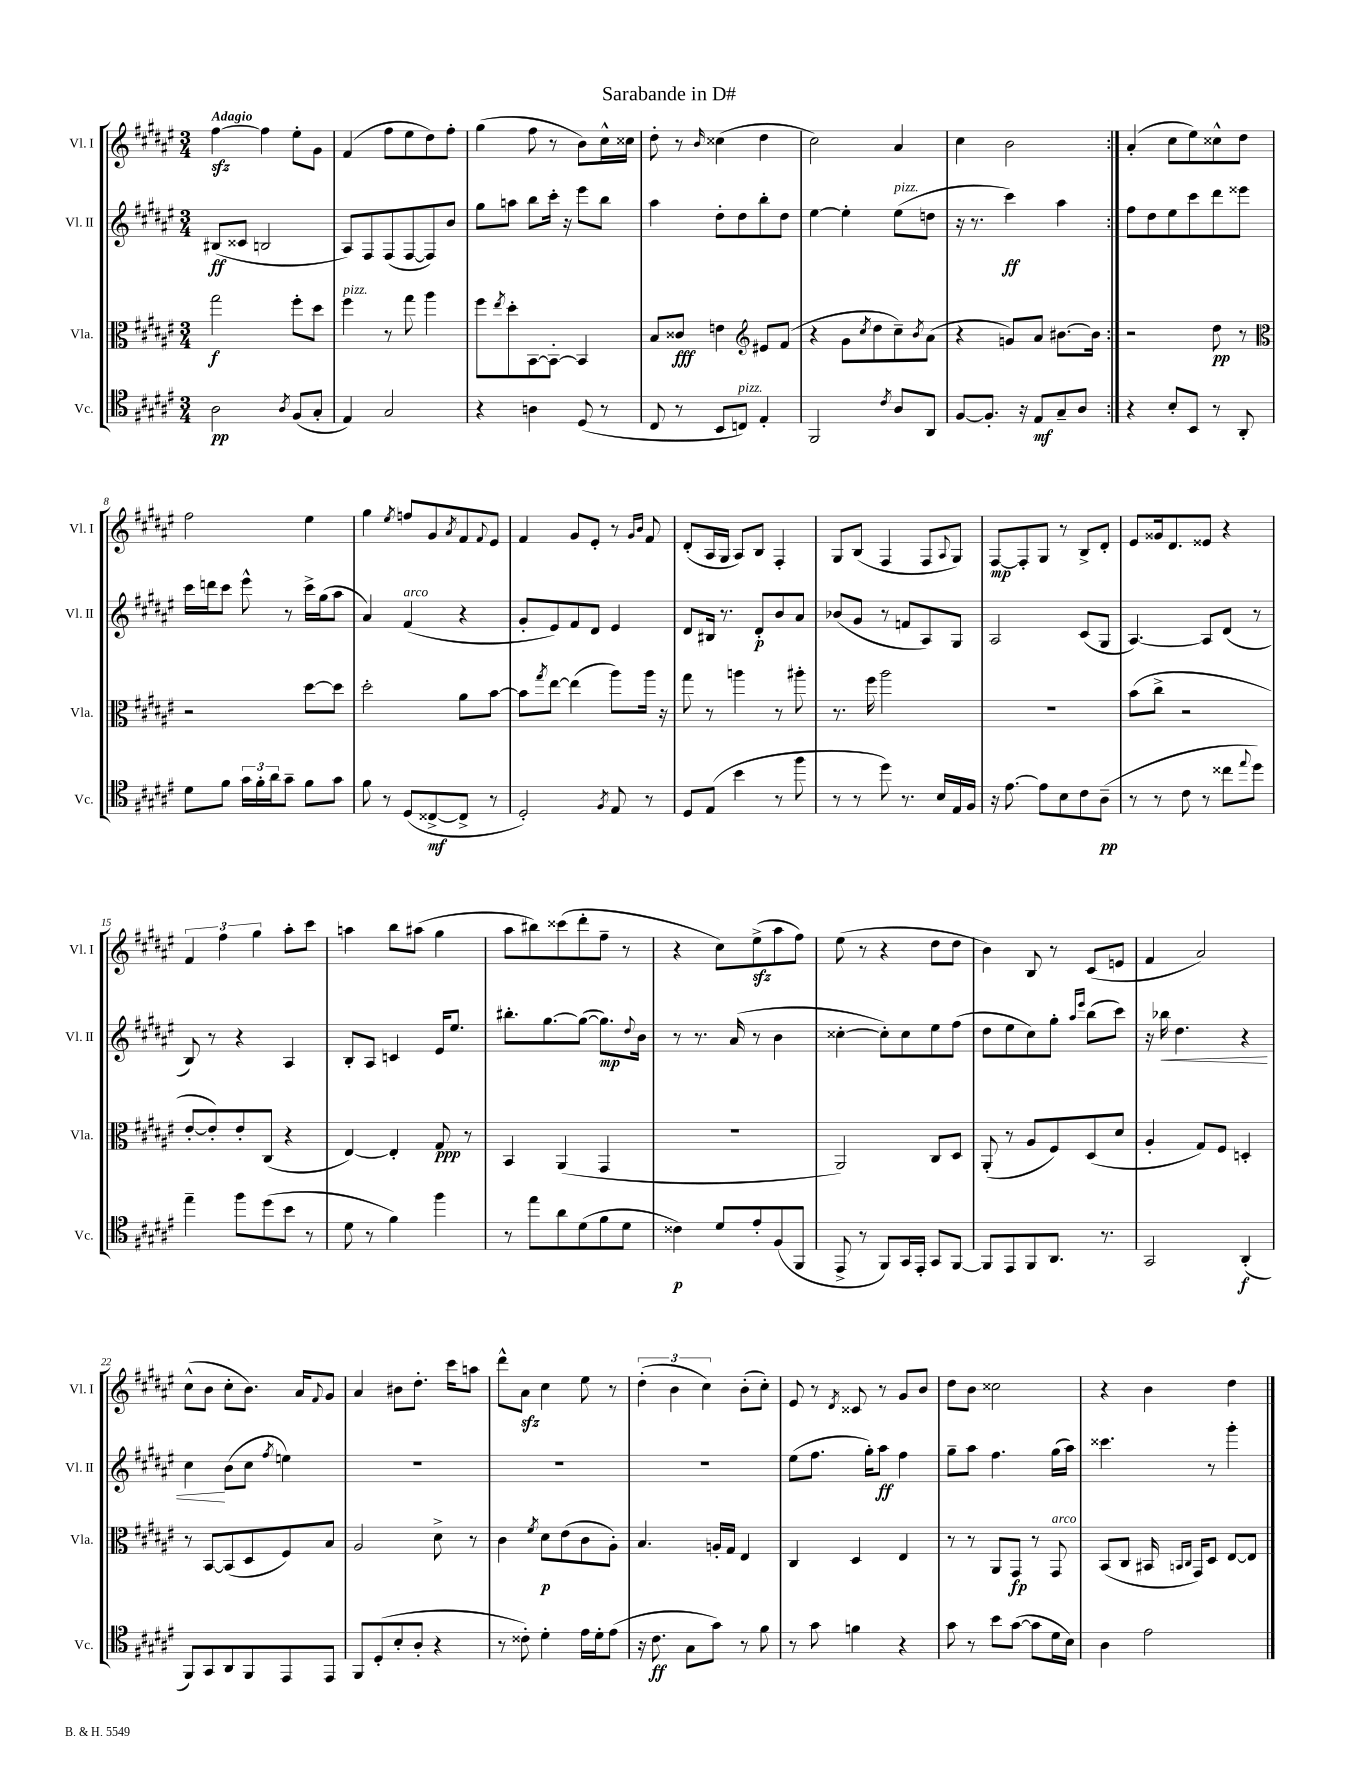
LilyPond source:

\header { title = "Sarabande in D#" }
<<
\new StaffGroup <<
\new Staff = "s0" \with { instrumentName = "Vl. I" shortInstrumentName = "Vl. I" } {
    \clef treble \key fis \major \numericTimeSignature \time 3/4 \tempo "Adagio"
    \repeat volta 2 { fis''4~\sfz fis''4 eis''8-. gis'8 |
    fis'4( fis''8 eis''8 dis''8) fis''8-. |
    gis''4( fis''8 r8 b'8) cis''16-^ cisis''16 |
    dis''8-. r8 \grace { b'16 } cisis''4( dis''4 |
    cis''2) ais'4 |
    cis''4 b'2 | }
    ais'4-.( cis''8 eis''8) cisis''8-^ dis''8 |
    fis''2 eis''4 |
    gis''4 \acciaccatura { eis''8 } f''8 gis'8 \acciaccatura { ais'8 } fis'8 \appoggiatura { fis'8 } eis'8 |
    fis'4 gis'8 eis'8-. r8 \grace { gis'16 b'16 } fis'8 |
    dis'8-.( ais16 gis16 ais8) b8 fis4-. |
    gis8 b8( fis4 fis8 \appoggiatura { ais8 } gis8) |
    fis8~\mp fis8-. gis8 r8 b8-> dis'8-. |
    eis'8 gisis'16 dis'8. eisis'8 r4 |
    \tuplet 3/2 { fis'4 fis''4 gis''4 } ais''8-. cis'''8 |
    a''4 b''8 ais''8( gis''4 |
    ais''8 bis''8) cisis'''8( dis'''8-. fis''8-- r8 |
    r4 cis''8) eis''8->\sfz( ais''8 fis''8) |
    eis''8( r8 r4 dis''8 dis''8 |
    b'4) b8 r8 cis'8( e'8 |
    fis'4 ais'2) |
    cis''8-^( b'8 cis''8-. b'8.) ais'16 \appoggiatura { fis'8 } gis'8 |
    ais'4 bis'8 dis''8.-. cis'''16 a''8 |
    dis'''8-^ ais'8\sfz cis''4 eis''8 r8 |
    \tuplet 3/2 { dis''4-.( b'4 cis''4) } b'8-.( cis''8-.) |
    eis'8 r8 \acciaccatura { dis'8 } cisis'8 r8 gis'8 b'8 |
    dis''8 b'8 cisis''2 |
    r4 b'4 dis''4 \bar "|." |
}
\new Staff = "s1" \with { instrumentName = "Vl. II" shortInstrumentName = "Vl. II" } {
    \clef treble \key fis \major \numericTimeSignature \time 3/4
    \repeat volta 2 { bis8\ff( cisis'8 b2 |
    ais8) fis8 fis8( fis8~ fis8) b'8 |
    gis''8 a''8 b''8 cis'''16-. r16 eis'''8 b''8 |
    ais''4 dis''8-. dis''8 b''8-. dis''8 |
    eis''4~ eis''4-. eis''8^\markup { \italic "pizz." }( d''8 |
    r16 r8. cis'''4\ff) ais''4 | }
    fis''8 dis''8 eis''8 cis'''8 dis'''8 eisis'''8 |
    cis'''16 d'''16 cis'''8 eis'''8-^ r8 cis'''16-> gis''16( ais''8 |
    ais'4) fis'4^\markup { \italic "arco" }( r4 |
    gis'8-. eis'8) fis'8 dis'8 eis'4 |
    dis'8 bis16 r8. dis'8-.\p b'8 ais'8 |
    bes'8( gis'8 r8 f'8 ais8) gis8 |
    ais2 cis'8( gis8 |
    ais4.~) ais8 dis'8( r8 |
    b8) r8 r4 ais4 |
    b8-. ais8 c'4 eis'16 eis''8. |
    bis''8.-. gis''8.~ gis''8~( gis''8.\mp) \appoggiatura { dis''8 } b'16 |
    r8 r8. ais'16( r8 b'4 |
    cisis''4~-. cisis''8-.) cisis''8 eis''8 fis''8( |
    dis''8 eis''8 cis''8) gis''8-. \grace { ais''16 eis'''16 } b''8( cis'''8) |
    r16 bes''16\< dis''4. r4 |
    cis''4\! b'8( cis''8 \acciaccatura { fis''8 } e''4) |
    R2. |
    R2. |
    R2. |
    eis''8( fis''8. gis''16-.) ais''8\ff fis''4 |
    gis''8-- ais''8 fis''4. gis''16( ais''16) |
    cisis'''4. r8 gis'''4-. \bar "|." |
}
\new Staff = "s2" \with { instrumentName = "Vla." shortInstrumentName = "Vla." } {
    \clef alto \key fis \major \numericTimeSignature \time 3/4
    \repeat volta 2 { gis''2\f fis''8-. dis''8 |
    fis''4^\markup { \italic "pizz." } r8 gis''8 ais''4 |
    fis''8 \acciaccatura { eis''8 } dis''8-. b,8~ b,8~-. b,4 |
    b8 cisis'8\fff e'4 \clef treble eis'8 fis'8( |
    r4 gis'8 \acciaccatura { cis''8 } dis''8 cis''8--) \acciaccatura { b'8 } ais'8( |
    r4 g'8) ais'8 bis'8.~ bis'16 | }
    r2 dis''8\pp r8 |
    \clef alto r2 dis''8~ dis''8 |
    dis''2-. ais'8 b'8~ |
    b'8 \acciaccatura { gis''8 } eis''8~ eis''4( ais''8) ais''16 r16 |
    gis''8 r8 a''4 r8 ais''8-. |
    r8. fis''16 ais''2 |
    R2. |
    b'8( cis''8-> r2 |
    eis'8~-. eis'8-.) eis'8-. cis8( r4 |
    eis4~) eis4-. gis8\ppp r8 |
    b,4 ais,4( gis,4 |
    R2. |
    ais,2) cis8 dis8 |
    ais,8-.( r8 ais8 fis8) dis8( dis'8 |
    ais4-. gis8) fis8 d4-. |
    r8 b,8~ b,8( dis8 fis8) b8 |
    ais2 dis'8-> r8 |
    cis'4 \acciaccatura { fis'8 } dis'8\p eis'8( cis'8 ais8-.) |
    b4. a16-. gis16 eis4 |
    cis4 dis4 eis4 |
    r8 r8 ais,8 gis,8\fp r8 gis,8^\markup { \italic "arco" } |
    b,8( cis8 bis,16 \grace { b,16 cis16 } gis,16) dis8 eis8~ eis8 \bar "|." |
}
\new Staff = "s3" \with { instrumentName = "Vc." shortInstrumentName = "Vc." } {
    \clef tenor \key fis \major \numericTimeSignature \time 3/4
    \repeat volta 2 { ais2\pp \acciaccatura { ais8 } fis8( gis8-. |
    eis4) gis2 |
    r4 a4 dis8( r8 |
    cis8 r8 b,8 c8^\markup { \italic "pizz." }) eis4-. |
    fis,2 \acciaccatura { cis'8 } ais8 ais,8 |
    fis8~ fis8.-. r16 eis8\mf gis8-- ais8 | }
    r4 b8-. b,8 r8 ais,8-. |
    dis'8 fis'8 \tuplet 3/2 { gis'16 fis'16-. ais'16 } gis'8-- fis'8 gis'8 |
    fis'8 r8 dis8( cisis8~->\mf cisis8-> r8 |
    dis2-.) \acciaccatura { fis8 } eis8 r8 |
    dis8 eis8( b'4 r8 fis''8 |
    r8 r8 dis''8) r8. b16 eis16 fis16 |
    r16 eis'8.~ eis'8 b8 cis'8 ais8--\pp( |
    r8 r8 cis'8 r8 cisis''8 \appoggiatura { eis''8 } dis''8) |
    eis''4-- fis''8 dis''8( b'8 r8 |
    dis'8 r8 fis'4) fis''4 |
    r8 eis''8 ais'8 dis'8( fis'8 dis'8 |
    cisis'4\p) dis'8 eis'8-. fis8( fis,8 |
    eis,8-> r8 fis,8) gis,16 eis,16-. gis,8 fis,8~ |
    fis,8 eis,8 fis,8 ais,8. r8. |
    gis,2 ais,4-.\f( |
    fis,8) gis,8 ais,8 fis,8 eis,8 eis,8 |
    fis,8 dis8-.( b8-. ais8-. r4 |
    r8 cisis'8-.) dis'4-. eis'16 dis'16-. eis'8( |
    r16 cis'8.\ff gis8 gis'8) r8 fis'8 |
    r8 gis'8 f'4 r4 |
    gis'8 r8 b'8 gis'8~( gis'8 dis'16 b16) |
    ais4 eis'2 \bar "|." |
}
>>
>>
